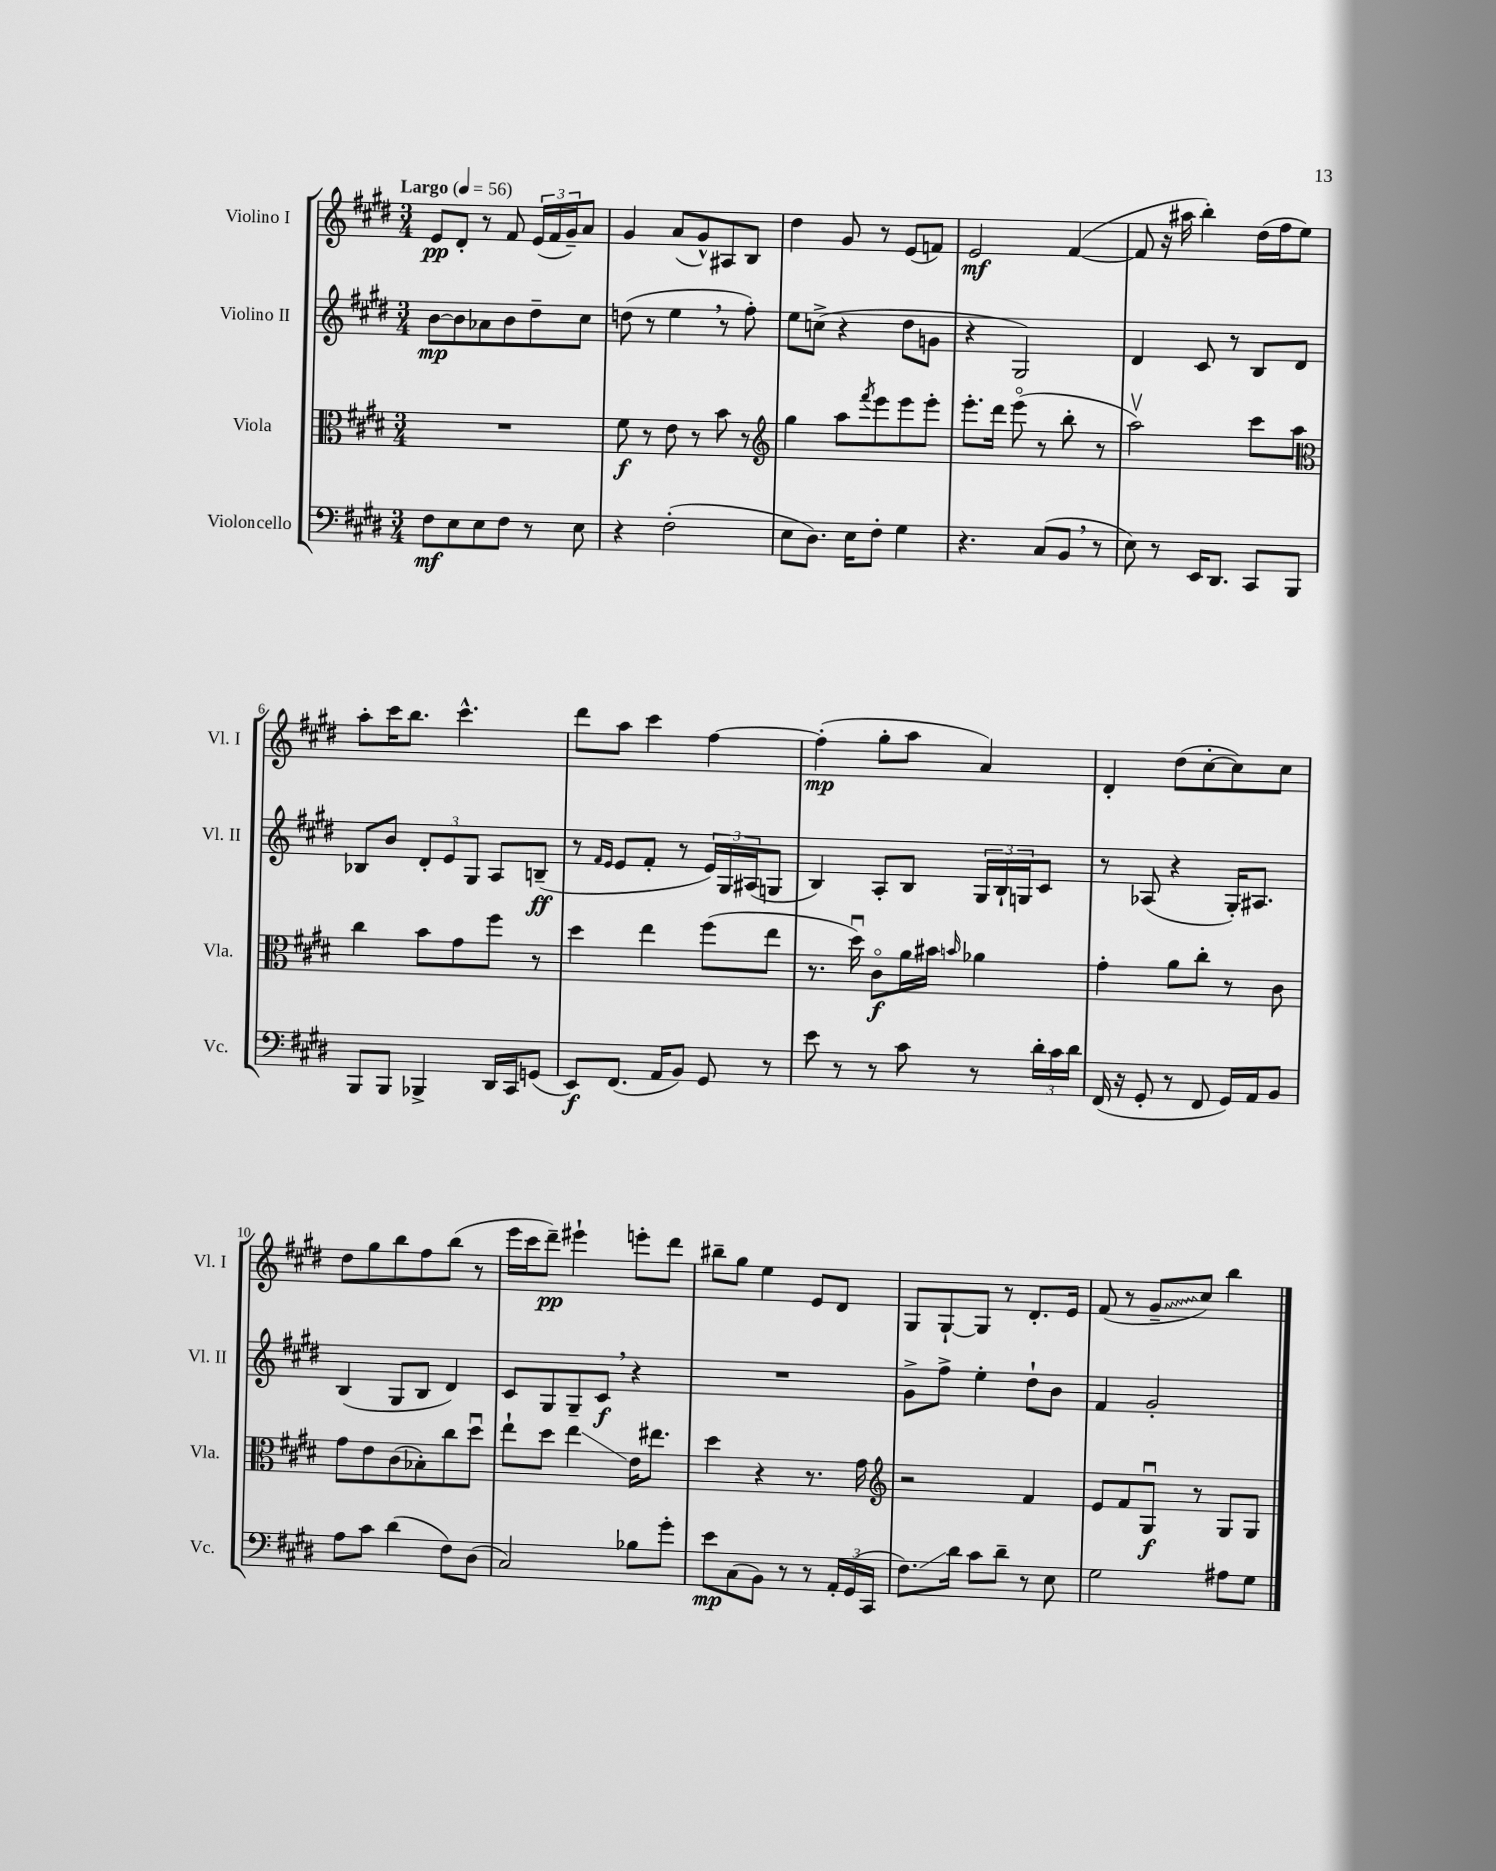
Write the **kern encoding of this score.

**kern	**kern	**kern	**kern
*staff4	*staff3	*staff2	*staff1
*clefF4	*clefC3	*clefG2	*clefG2
*k[f#c#g#d#]	*k[f#c#g#d#]	*k[f#c#g#d#]	*k[f#c#g#d#]
*M3/4	*M3/4	*M3/4	*M3/4
*MM56	*MM56	*MM56	*MM56
8F#	2.r	[8b	8e
8E	.	8b]	8d#'
8E	.	8a-	8r
8F#	.	8b	8f#
8r	.	8dd#~	(24e
.	.	.	24f#
.	.	.	24g#~)
8E	.	8cc#	8a
=	=	=	=
4r	8f#	(8dd	4g#
.	8r	8r	.
(2F#'	8e	4ee	(8a
.	8r	.	8g#^^)
.	8b	8r	8A#
.	8r	8ff#')	8B
=	=	=	=
*	*clefG2	*	*
8E	4gg#	8ee	4dd#
8.D#)	.	(8cc^	.
.	8aa	4r	8g#
16E	.	.	.
.	8qfff#	.	.
8F#'	8eee	.	8r
4G#	8eee	8dd#	(8e
.	8eee'	8g	8f)
=	=	=	=
4.r	8.eee'	4r	2e
.	16ddd#	.	.
.	(8eeeo	2G#)	.
(8C#	8r	.	.
8BB	8bb'	.	([4f#
8r	8r	.	.
=	=	=	=
8E)	2aav)	4d#	8f#]
8r	.	.	16r
.	.	.	16aa#
16EE	.	8c#	4bb')
8.DD#	.	.	.
.	.	8r	.
8CC#	8ccc#	8B	(16dd#
.	.	.	16ff#
8BBB	8aa	8d#	8ee)
=	=	=	=
*	*clefC3	*	*
8BBB	4cc#	8B-	8aa'
8BBB	.	8b	16ccc#
.	.	.	8.bb
4BBB-^	8b	12d#'	.
.	.	12e	.
.	8g#	.	4.ccc#^^
.	.	12G#	.
16DD#	8ff#	8A	.
16CC#	.	.	.
(8GG	8r	(8B~	.
=	=	=	=
8EE)	4dd#	8r	8ddd#
.	.	16qqf#	.
.	.	16qqe	.
(8.FF#	.	8e	8aa
.	4ee	8f#'	4ccc#
16AA	.	.	.
8BB)	.	8r	.
8GG#	(8ff#	24e)	[4ff#
.	.	24G#	.
.	.	(24A#	.
8r	8ee	8G	.
=	=	=	=
8e	8.r	4B)	(4ff#']
8r	.	.	.
.	16dd#u)	.	.
8r	8c#o	8A'	8gg#'
8c#	16a	8B	8aa
.	16b#	.	.
.	16qqb	.	.
8r	4a-	24G#	4a)
.	.	24B`	.
.	.	24G	.
24d#'	.	8c#	.
24c#	.	.	.
24d#	.	.	.
=	=	=	=
(16FF#	4g#'	8r	4d#'
16r	.	.	.
8GG#'	.	(8A-	.
8r	8a	4r	(8dd#
8FF#	8cc#'	.	[8cc#'
16GG#)	8r	16G#')	8cc#])
16AA	.	8.A#	.
8BB	8c#	.	8cc#
=	=	=	=
8A	8g#	(4B	8dd#
8c#	8e	.	8gg#
(4d#	(8c#	8G#	8bb
.	8B-')	8B	8ff#
8F#)	8cc#	4d#)	(8bb
(8D#	8dd#u	.	8r
=	=	=	=
2C#)	8ee`	8c#	16eee
.	.	.	16ccc#
.	8dd#	8G#	8ddd#~)
.	4ee	8G#~	4eee#`
.	.	8c#	.
8B-	16e	4r	8eee'
.	8.ee#	.	.
8g#'	.	.	8ddd#
=	=	=	=
8e	4dd#	2.r	8bb#~
(8C#	.	.	8gg#
8BB)	4r	.	4ee
8r	.	.	.
8r	8.r	.	8e
24AA'	.	.	8d#
(24GG#	.	.	.
.	16g#	.	.
24CC#	.	.	.
=	=	=	=
*	*clefG2	*	*
8.F#)	2r	8g#^	8G#
.	.	8ff#^	[8G#`
16d#	.	.	.
8c#	.	4ee'	8G#]
8d#~	.	.	8r
8r	4f#	8dd#`	8.d#'
8E	.	8b	.
.	.	.	16e
=	=	=	=
2G#	8e	4f#	(8f#
.	8f#	.	8r
.	8G#u	2g#'	8g#~
.	8r	.	8cc#)
8A#	8G#	.	4bb
8G#	8G#	.	.
==	==	==	==
*-	*-	*-	*-
